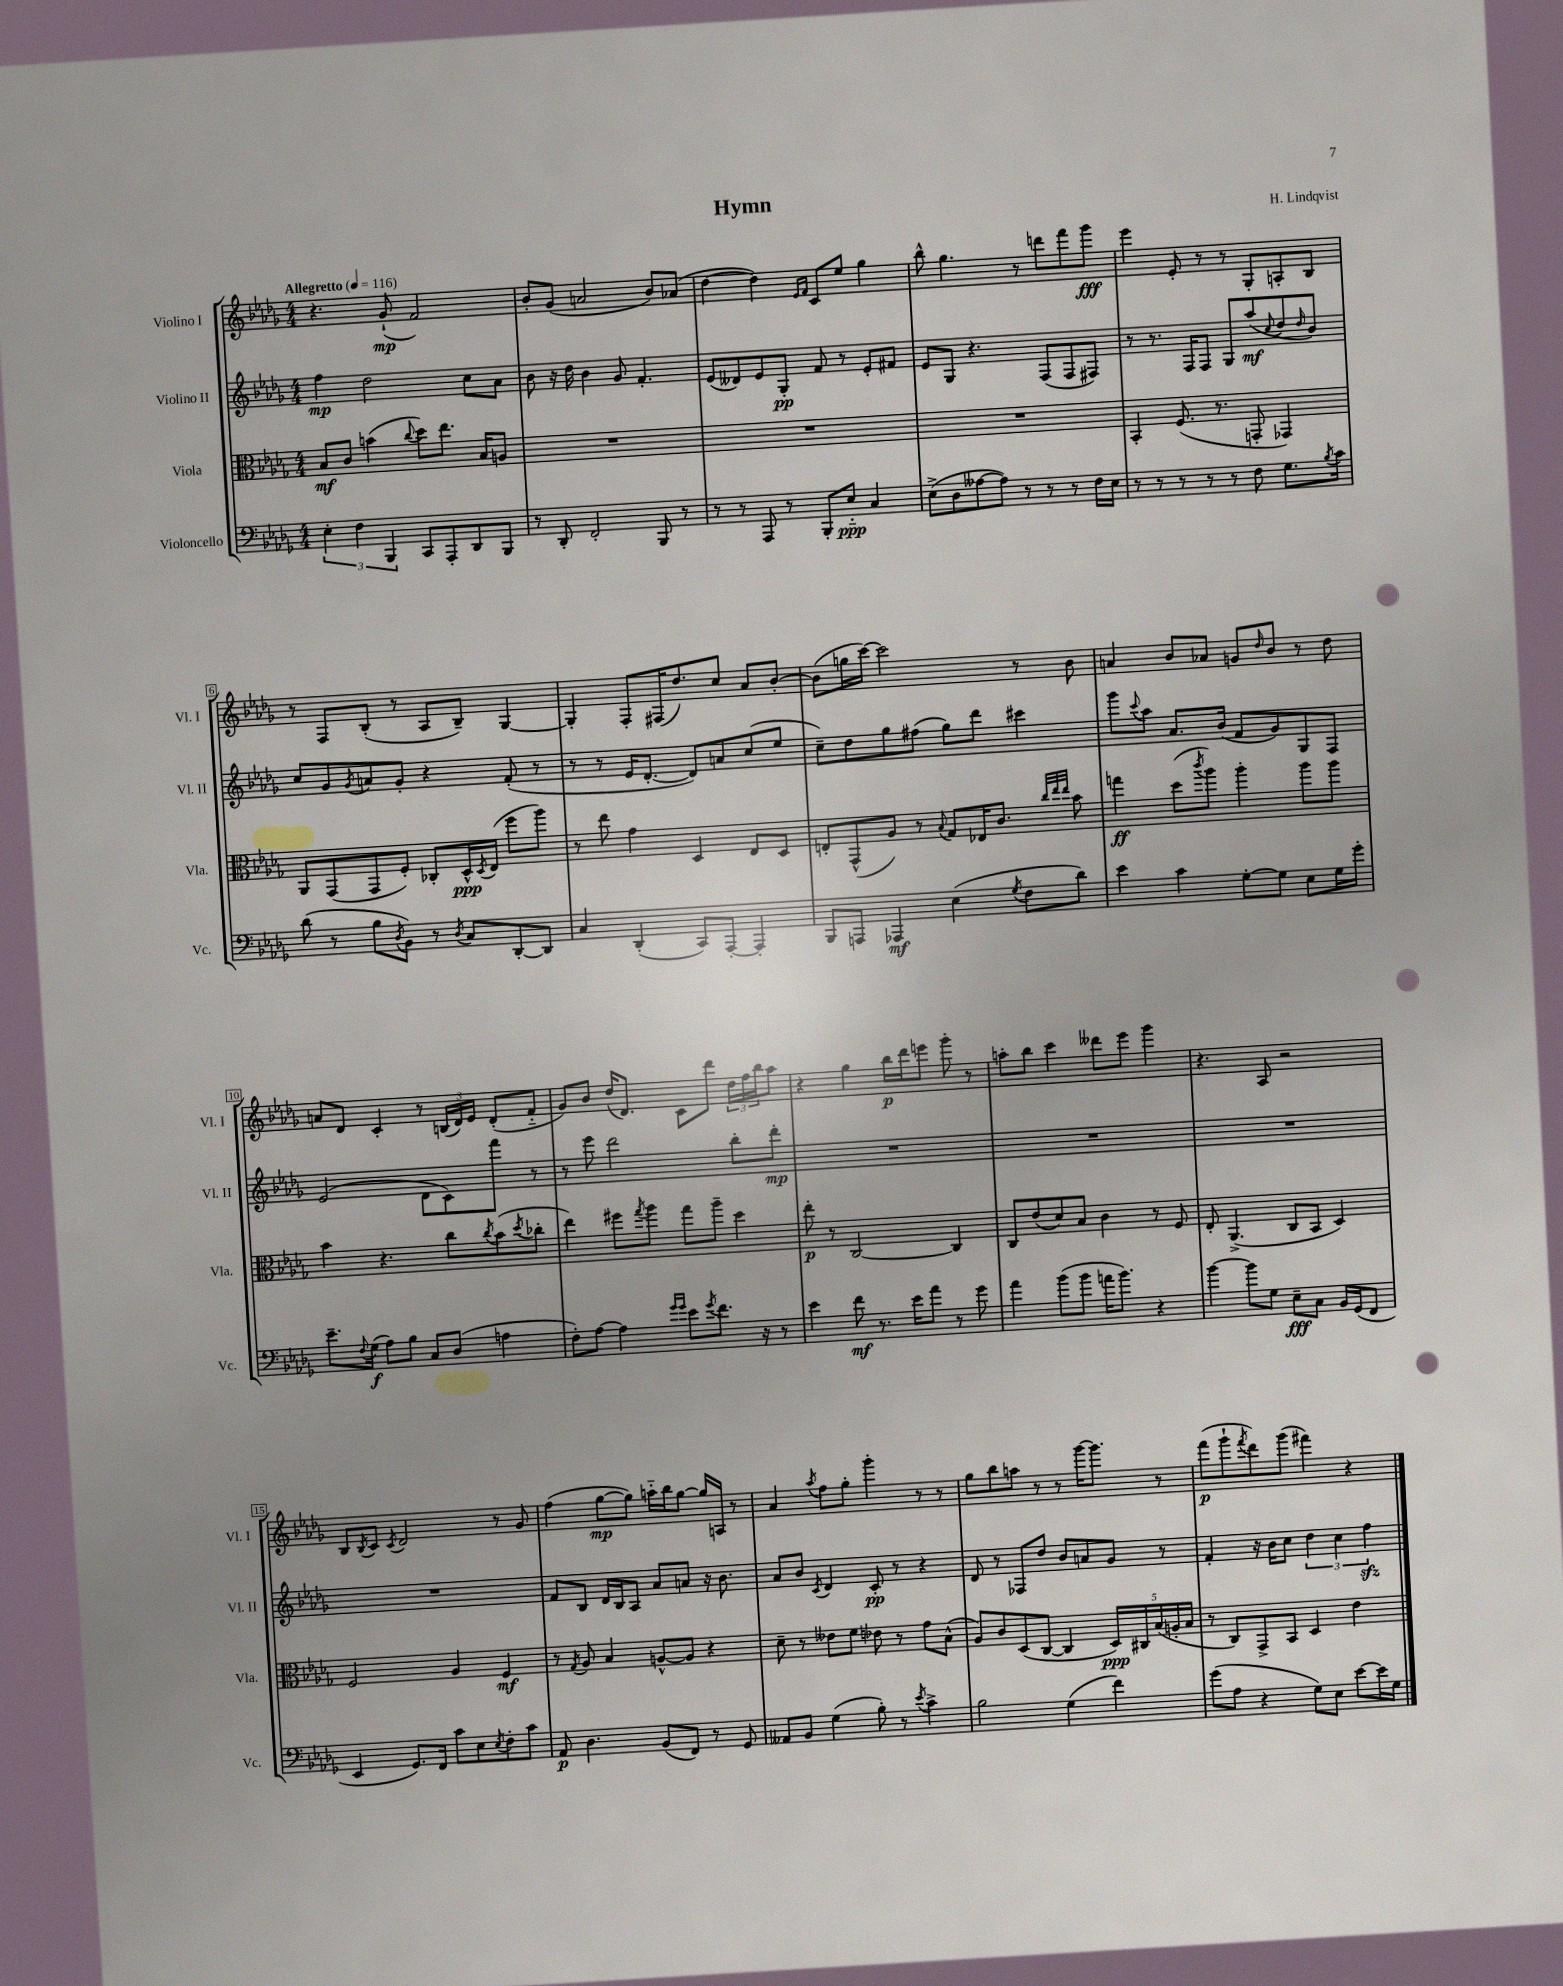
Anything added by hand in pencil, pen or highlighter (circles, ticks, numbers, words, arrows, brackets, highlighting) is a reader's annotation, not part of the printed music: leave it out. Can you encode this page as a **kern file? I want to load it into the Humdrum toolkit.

**kern	**dynam	**kern	**dynam	**kern	**dynam	**kern	**dynam
*part4	*part4	*part3	*part3	*part2	*part2	*part1	*part1
*staff4	*staff4	*staff3	*staff3	*staff2	*staff2	*staff1	*staff1
*I"Violoncello	*	*I"Viola	*	*I"Violino II	*	*I"Violino I	*
*I'Vc.	*	*I'Vla.	*	*I'Vl. II	*	*I'Vl. I	*
*clefF4	*	*clefC3	*	*clefG2	*	*clefG2	*
*k[b-e-a-d-g-]	*	*k[b-e-a-d-g-]	*	*k[b-e-a-d-g-]	*	*k[b-e-a-d-g-]	*
*M4/4	*	*M4/4	*	*M4/4	*	*M4/4	*
*MM116	*	*MM116	*	*MM116	*	*MM116	*
=1	=1	=1	=1	=1	=1	=1	=1
!	!	!	!	!	!	!LO:TX:a:B:t=Allegretto	!
6E-'\	.	8B-/L	mf	4ff\	mp	4.r	.
.	.	8c/J	.	.	.	.	.
6F\	.	.	.	.	.	.	.
.	.	(4bn\	.	2dd-\	.	.	.
6BBB-/	.	.	.	.	.	.	.
.	.	.	.	.	.	(8g-`/	mp
.	.	8qqcc/	.	.	.	.	.
8CC/L	.	8dd-\L)	.	.	.	2f/)	.
8AAA-'/	.	8.ee-\J	.	.	.	.	.
8DD-/	.	.	.	8cc\L	.	.	.
.	.	16B-/KL	.	.	.	.	.
8BBB-/J	.	8An/J	.	8a-\J	.	.	.
=2	=2	=2	=2	=2	=2	=2	=2
8r	.	1r	.	8b-\	.	8b-'/L	.
8DD-'/	.	.	.	16r	.	(8g-/J	.
.	.	.	.	16dd-\	.	.	.
2FF'/	.	.	.	4b-\	.	2an/	.
.	.	.	.	8g-/	.	.	.
.	.	.	.	4.f'/	.	.	.
8BBB-/	.	.	.	.	.	8b-/L)	.
8r	.	.	.	.	.	(8a-X/J	.
=3	=3	=3	=3	=3	=3	=3	=3
8r	.	1r	.	(8e-/L	.	[4dd-\	.
8r	.	.	.	8d--X/)	.	.	.
8AAA-/	.	.	.	8e-/	.	4dd-\])	.
8r	.	.	.	8G-'/J	pp	.	.
.	.	.	.	.	.	16qqe-/LL	.
.	.	.	.	.	.	16qqf/JJ	.
8BBB-'/L	.	.	.	8f/	.	8c/L	.
8E-/J	ppp	.	.	8r	.	8ee-/J	.
4C/	.	.	.	8e-'/L	.	4gg-\	.
.	.	.	.	8f#X/J	.	.	.
=4	=4	=4	=4	=4	=4	=4	=4
(8E-^\L	.	1r	.	8e-/L	.	8bb-^^\	.
8D-\	.	.	.	8G-/J	.	4.gg-\	.
[8A--X\	.	.	.	4.r	.	.	.
8A--\J])	.	.	.	.	.	.	.
8r	.	.	.	.	.	8r	.
8r	.	.	.	(8F/L	.	8dddn\L	.
8r	.	.	.	8F/	.	8fff\	.
16F\LL	.	.	.	8F#X/J)	.	8ggg-\J	fff
16E-\JJ	.	.	.	.	.	.	.
=5	=5	=5	=5	=5	=5	=5	=5
8r	.	4BB-'/	.	8r	.	4eee-\	.
8r	.	.	.	8.r	.	.	.
8r	.	(8.F/	.	.	.	8e-'/	.
.	.	.	.	16F/KL	.	.	.
8r	.	.	.	8F/J	.	8r	.
.	.	8.r	.	.	.	.	.
8r	.	.	.	8G-/L	.	8r	.
8F\	.	8GGn'/	.	(8aa-/	mf	8G-'/L	.
.	.	.	.	8qqcc/	.	.	.
8.G-\L	.	4GG-X/)	.	8dd-/	.	8An'/	.
.	.	.	.	16qqdd-/	.	.	.
.	.	.	.	8b-/J)	.	8B-/J	.
8qB-/	.	.	.	.	.	.	.
16c\Jk	.	.	.	.	.	.	.
!!LO:LB:g=z
=6	=6	=6	=6	=6	=6	=6	=6
(8d-\	.	8AA-/L	.	8cc/L	.	8r	.
8r	.	(8GG-/	.	8g-/	.	8F/L	.
.	.	.	.	8qg-/	.	.	.
8B-\L	.	8GG-/	.	8an/	.	(8B-'/J	.
8qD-/	.	.	.	.	.	.	.
8BB-\J)	.	8F'/J)	.	8g-'/J	.	8r	.
8r	.	8C-X'/L	.	4r	.	8A-/L	.
8qD-/	.	.	.	.	.	.	.
8C/L	.	16D-^^/L	ppp	.	.	8B-~/J)	.
.	.	8qD-/	.	.	.	.	.
.	.	(16E-/JJ	.	.	.	.	.
[8DD-'/	.	8ff\L	.	(8f'/	.	[4G-/	.
8DD-/J]	.	8aa-\J)	.	8r	.	.	.
=7	=7	=7	=7	=7	=7	=7	=7
4C/	.	8r	.	8r	.	4G-'/]	.
.	.	8ee-\	.	8r	.	.	.
(4DD-'/	.	4g-\	.	16e-/KL	.	8F'/L	.
.	.	.	.	[8.d-'/J	.	.	.
.	.	.	.	.	.	(16F#X/K	.
.	.	.	.	.	.	8.dd-/)	.
8CC/L)	.	4D-/	.	8d-/L])	.	.	.
[8AAA-'/J	.	.	.	8an/	.	8cc/J	.
4AAA-'/]	.	8E-/L	.	(8cc/	.	8a-/L	.
.	.	8D-/J	.	8ee-/J	.	[8b-'/J	.
=8	=8	=8	=8	=8	=8	=8	=8
8BBB-/L	.	8En'/L	.	8cc~\L)	.	(8b-\L]	.
8AAAn/J	.	(8GG-^^/	.	8dd-\	.	16ggn\L	.
.	.	.	.	.	.	[16ccc\JJ)	.
4AAA-X/	mf	8A-/J)	.	8gg-\	.	2ccc\]	.
.	.	8r	.	(8ff#X\J	.	.	.
.	.	8qqB-/	.	.	.	.	.
(4E-\	.	8G-/L	.	8gg-\L)	.	.	.
.	.	16E-X/K	.	8ddd-\J	.	.	.
.	.	8.c/J	.	.	.	.	.
8qG-/	.	.	.	.	.	.	.
8F\L	.	.	.	4ccc#X\	.	8r	.
.	.	32qqcc/LLL	.	.	.	.	.
.	.	32qqee-/	.	.	.	.	.
.	.	32qqee-/JJJ	.	.	.	.	.
8d-\J)	.	8b-\	.	.	.	8b-\	.
=9	=9	=9	=9	=9	=9	=9	=9
4e-\	.	4ggn\	ff	8ggg-\L	.	4an/	.
.	.	.	.	8qqccc/	.	.	.
.	.	.	.	8aa-\J	.	.	.
4c\	.	(8dd-\L	.	8.a-/L	.	8b-/L	.
.	.	8qccc/	.	.	.	.	.
.	.	8aa-\J)	.	.	.	8a-X/J	.
.	.	.	.	(16b-/Jk	.	.	.
[8G-'\L	.	4aa-'\	.	8f/L	.	8gn/L	.
.	.	.	.	.	.	16qqdd-/	.
8G-\J]	.	.	.	8g-/)	.	8b-/J	.
8E-\L	.	8aa-\L	.	8G-/	.	8r	.
16G-\L	.	8aa-\J	.	8F/J	.	8dd-\	.
16g-'\JJ	.	.	.	.	.	.	.
!!LO:LB:g=z
=10	=10	=10	=10	=10	=10	=10	=10
8.e-~\L	.	4b-\	.	(2e-/	.	8an/L	.
.	.	.	.	.	.	8d-/J	.
8qqF/	.	.	.	.	.	.	.
(16G-\Jk	f	.	.	.	.	.	.
8A-\L)	.	4.r	.	.	.	4c'/	.
8B-\J	.	.	.	.	.	.	.
8C/L	.	.	.	8d-\L	.	8r	.
(8D-/J	.	8cc\L	.	8c\)	.	(24Bn/LL	.
.	.	.	.	.	.	24d-/)	.
.	.	.	.	.	.	24e-/JJ	.
.	.	8qcc/	.	.	.	.	.
4An\	.	(8b-\	.	8fff\J	.	(8d-'/L	.
.	.	8qdd-/	.	.	.	.	.
.	.	8cc-X'\J	.	8r	.	8f/J	.
=11	=11	=11	=11	=11	=11	=11	=11
8F'\L)	.	4ee-\)	.	8r	.	8g-/L)	.
[8A-\J	.	.	.	8eee-\	.	8b-/J	.
4A-\]	.	8ff#X\L	.	2ddd-\	.	(16dd-/KL	.
.	.	.	.	.	.	8.d-/J)	.
.	.	8qgg-/	.	.	.	.	.
.	.	8aa-\J	.	.	.	.	.
16qqg-/LL	.	.	.	.	.	.	.
16qqg-/JJ	.	.	.	.	.	.	.
8e-\L	.	8gg-\L	.	.	.	8c\L	.
8qg-/	.	.	.	.	.	.	.
8.f\J	.	8aa-~\J	.	.	.	8ddd-\J	.
.	.	4dd-\	.	8bb-'\L	.	24dd-\LL	.
.	.	.	.	.	.	24ff\	.
16r	.	.	.	.	.	.	.
.	.	.	.	.	.	24bb-\J	.
8r	.	.	.	8ddd-'\J	mp	8aa-\J	.
=12	=12	=12	=12	=12	=12	=12	=12
4e-\	.	8ee-'\	p	1r	.	4r	.
.	.	8r	.	.	.	.	.
8f\	mf	[2C/	.	.	.	4gg-\	.
8.r	.	.	.	.	.	.	.
.	.	.	.	.	.	16bb-\LL	p
16e-\KL	.	.	.	.	.	16ddd-\J	.
8a-\J	.	.	.	.	.	8eeen\J	.
8r	.	4C/]	.	.	.	8ggg-'\	.
8g-\	.	.	.	.	.	8r	.
=13	=13	=13	=13	=13	=13	=13	=13
4a-\	.	8C/L	.	1r	.	8aan'\L	.
.	.	(8e-/	.	.	.	8bb-\J	.
(8b-\L	.	8d-/)	.	.	.	4ccc\	.
8b-\J	.	8B-/J	.	.	.	.	.
16an\KL	.	4c\	.	.	.	8ddd--X\L	.
8.b-\J)	.	.	.	.	.	.	.
.	.	.	.	.	.	8eee-\J	.
4r	.	8r	.	.	.	4ggg-\	.
.	.	8F/	.	.	.	.	.
=14	=14	=14	=14	=14	=14	=14	=14
[4b-\	.	8E-'/	.	1r	.	4.r	.
.	.	(4.AA-^/	.	.	.	.	.
8b-\L]	.	.	.	.	.	.	.
8G-\J	.	.	.	.	.	8A-/	.
8E-~\L	fff	8C/L	.	.	.	2r	.
8C\J	.	8BB-/J	.	.	.	.	.
16BB-/LL	.	4D-/)	.	.	.	.	.
(16GG-/J	.	.	.	.	.	.	.
8FF/J	.	.	.	.	.	.	.
!!LO:LB:g=z
=15	=15	=15	=15	=15	=15	=15	=15
4EE-/	.	2F/	.	1r	.	8B-/L	.
.	.	.	.	.	.	8qB-/	.
.	.	.	.	.	.	8c/J	.
.	.	.	.	.	.	8qc/	.
8.GG-/L)	.	.	.	.	.	2d-/	.
16FF/Jk	.	.	.	.	.	.	.
8c\L	.	4A-/	.	.	.	.	.
8E-\	.	.	.	.	.	.	.
8qE-/	.	.	.	.	.	.	.
8F'\	.	4F/	mf	.	.	8r	.
8c\J	.	.	.	.	.	8g-/	.
=16	=16	=16	=16	=16	=16	=16	=16
8AA-/	p	8r	.	8f/L	.	(4ff\	.
.	.	8qG-/	.	.	.	.	.
4.D-\	.	8A-/	.	8B-/J	.	.	.
.	.	4B-/	.	16d-/LL	.	[8gg-\L	mp
.	.	.	.	16B-/J	.	.	.
.	.	.	.	8A-/J	.	8gg-\J])	.
(8BB-/L	.	[8An^^/L	.	8a-/L	.	16aan\LL	.
.	.	.	.	.	.	16bb-\J	.
8FF/J)	.	8A/J]	.	8an/J	.	[8gg-\J	.
8r	.	4r	.	16r	.	16gg-/LL]	.
.	.	.	.	8.b-\	.	16An/JJ	.
8GG-/	.	.	.	.	.	8r	.
=17	=17	=17	=17	=17	=17	=17	=17
8AA--X/L	.	8d-~\	.	8a-/L	.	4a-/	.
8BB-/J	.	8r	.	8b-/J	.	.	.
.	.	.	.	8qc/	.	8qaa-/	.
(4G-\	.	8e--X\L	.	4d-/	.	8ff\L	.
.	.	8f\J	.	.	.	8gg-'\J	.
8B-'\)	.	8e-X\	.	8c'/	pp	4ggg-'\	.
8r	.	8r	.	8r	.	.	.
8qe-/	.	.	.	.	.	.	.
4c^\	.	8g-\L	.	4r	.	8r	.
.	.	(8B-^^\J	.	.	.	8r	.
=18	=18	=18	=18	=18	=18	=18	=18
2B-\	.	8A-/L)	.	8d-/	.	8gg-\L	.
.	.	8c/	.	8r	.	8bb-\	.
.	.	(8D-/	.	8F-X/L	.	8aan\J	.
.	.	[8C/J	.	8dd-/J	.	8r	.
(4G-\	.	4C/]	.	8b-/L	.	8r	.
.	.	.	.	8an/	.	[16ggg-\KL	.
.	.	.	.	.	.	8.ggg-\J]	.
4f\)	.	20D-/LL)	ppp	8g-/J	.	.	.
.	.	20C#X/	.	.	.	.	.
.	.	(20B-/	.	.	.	.	.
.	.	.	.	8r	.	8r	.
.	.	20An'/	.	.	.	.	.
.	.	20B-/JJ	.	.	.	.	.
=19	=19	=19	=19	=19	=19	=19	=19
(8g-\L	.	8r	.	4f'/	.	(8fff\L	p
8A-\J	.	8C/L)	.	.	.	8ggg-`\	.
.	.	.	.	.	.	8qfff/	.
4r	.	8GG-^/	.	16r	.	8ddd-\)	.
.	.	.	.	16b-\KL	.	.	.
.	.	8BB-/J	.	8cc\J	.	(8ggg-\J	.
8G-\L)	.	4D-/	.	6dd-\	.	4fff#X\)	.
8E-\J	.	.	.	.	.	.	.
.	.	.	.	6cc\	.	.	.
[8e-\L	.	4e-\	.	.	.	4r	.
.	.	.	.	6ffzz\	.	.	.
16e-\L]	.	.	.	.	.	.	.
16G-\JJ	.	.	.	.	.	.	.
==	==	==	==	==	==	==	==
*-	*-	*-	*-	*-	*-	*-	*-
